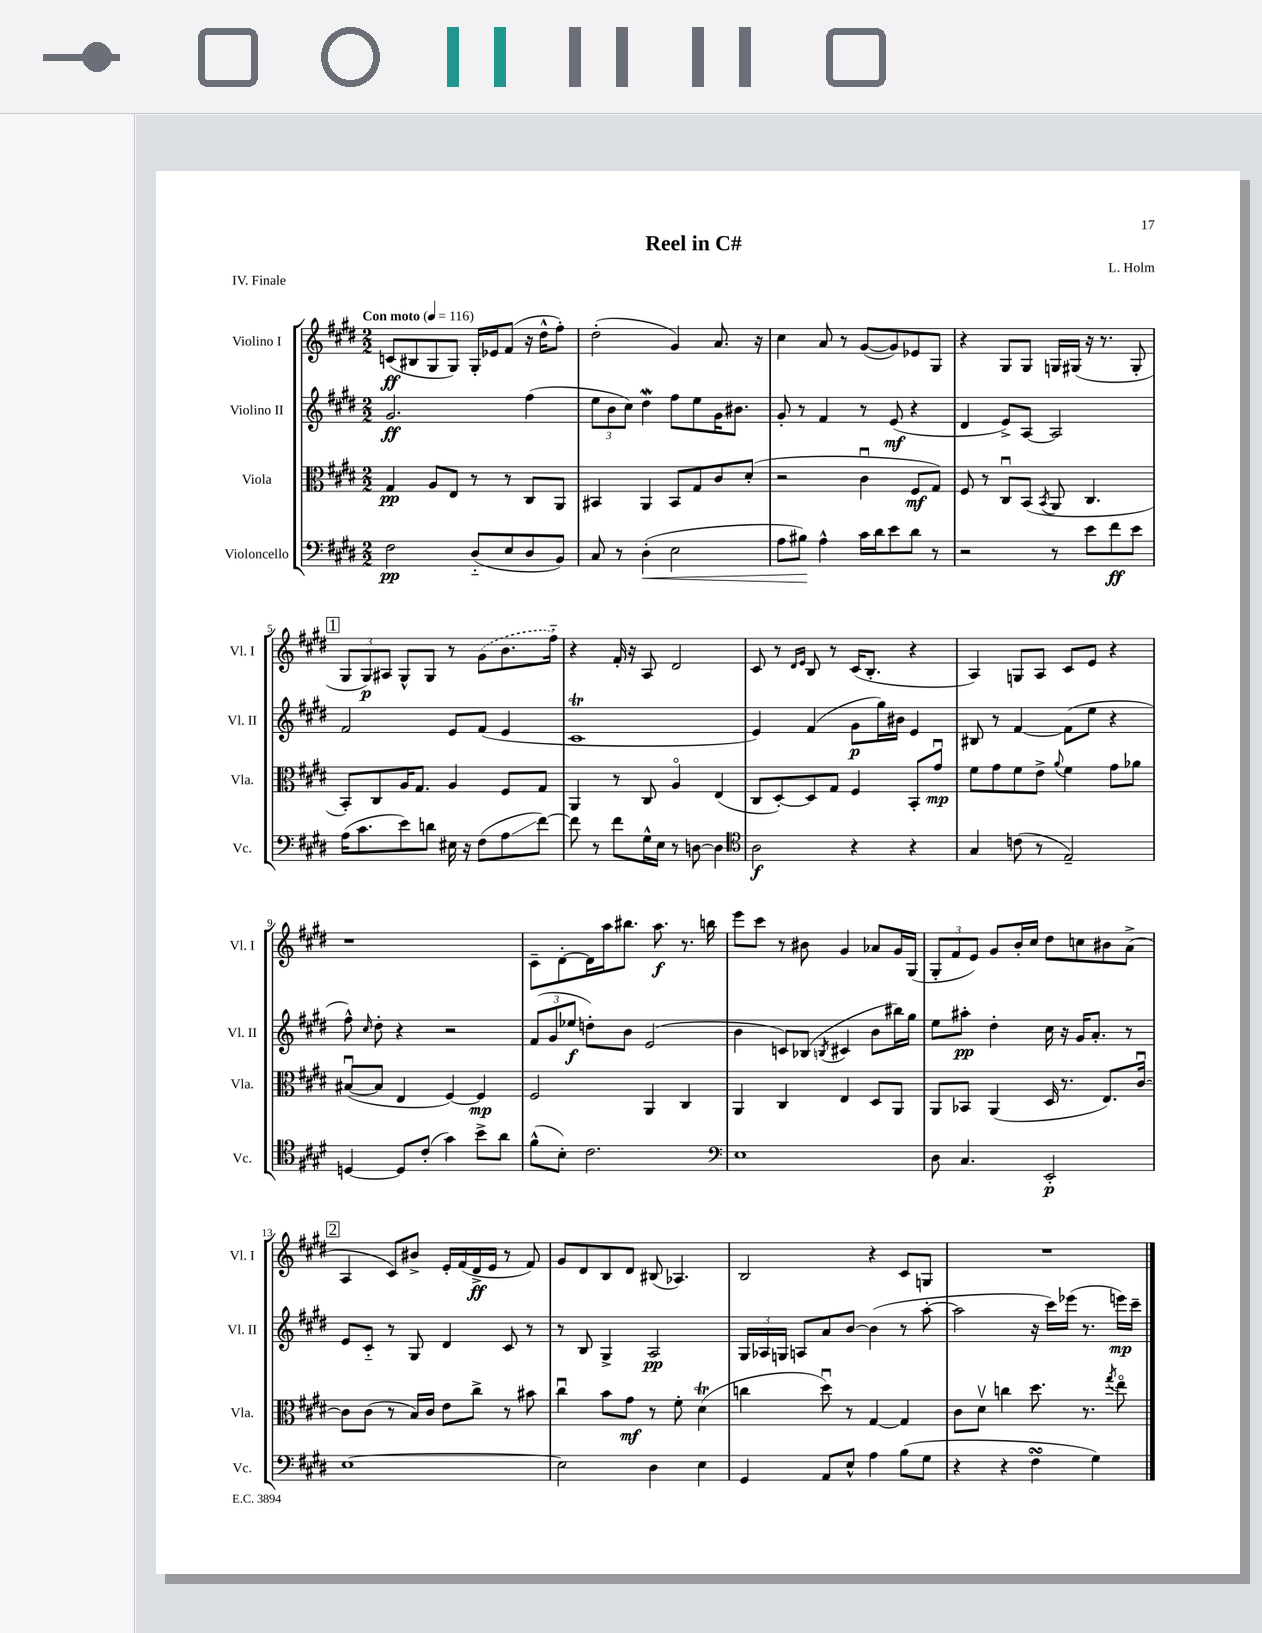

**kern	**kern	**kern	**kern
*staff4	*staff3	*staff2	*staff1
*clefF4	*clefC3	*clefG2	*clefG2
*k[f#c#g#d#]	*k[f#c#g#d#]	*k[f#c#g#d#]	*k[f#c#g#d#]
*M2/2	*M2/2	*M2/2	*M2/2
*MM116	*MM116	*MM116	*MM116
2F#	4G#	2.g#	(8c
.	.	.	8B#
.	8A	.	8G#
.	8E	.	8G#)
(8D#'~	8r	.	16G#'
.	.	.	16e-
8E	8r	.	(8f#
8D#	8C#	(4ff#	16r
.	.	.	16dd#^^
8BB)	8AA	.	8ff#')
=	=	=	=
8C#	4BB#	12ee	(2dd#'
.	.	12b	.
8r	.	.	.
.	.	12cc#)	.
(4D#'	4AA	4dd#	.
2E	8BB#	8ff#	4g#)
.	8G#	8ee	.
.	8c#	16g#	8.a
.	.	8.b#	.
.	(8d#'	.	.
.	.	.	16r
=	=	=	=
8A	2r	8g#'	4cc#
8B#)	.	8r	.
4A^^	.	4f#	8a
.	.	.	8r
16c#	4c#u	8r	([8g#
16d#	.	.	.
8e	.	(8e	8g#])
8d#	8F#	4r	8e-
8r	8G#)	.	8G#
=	=	=	=
2r	8F#	4d#	4r
.	8r	.	.
.	8C#u	8e^)	8G#
.	(8BB	[8A	8G#
.	8qBB	.	.
8r	8AA	2A]	16G
.	.	.	(16G#
8e	4.C#	.	16r
.	.	.	8.r
8f#	.	.	.
8e	.	.	8G#'
=	=	=	=
(16A	8BB')	2f#	12G#
8.c#	.	.	.
.	.	.	12G#)
.	8C#	.	.
.	.	.	12A#
8e)	16A	.	8G#^^
.	8.G#	.	.
8d	.	.	8G#
16E#	4A	8e	8r
16r	.	.	.
(8F#	.	(8f#	(8g#
8A	8F#	4e	8.b
[8f#)	8G#	.	.
.	.	.	16ff#'~)
=	=	=	=
8f#]	4AA	1c#	4r
8r	.	.	.
8f#	8r	.	16f#'
.	.	.	16r
16G#^^	8C#	.	8A
16E	.	.	.
8r	4Ao	.	2d#
[8D	.	.	.
4D]	(4E	.	.
=	=	=	=
*clefC4	*	*	*
2A	8C#	4e)	8c#
.	[8D#')	.	8r
.	.	.	16qqd#
.	.	.	16qqe
.	8D#]	(4f#	8B
.	8G#	.	8r
4r	4F#	8g#	(16c#
.	.	.	8.B'
.	.	16gg#)	.
.	.	16b#	.
4r	8BB'	4e	4r
.	8g#u	.	.
=	=	=	=
4G#	8f#	8B#	4A)
.	8g#	8r	.
(8c	8f#	[4f#	8G
8r	8e^	.	8A
.	8qqa	.	.
2E~)	4f#	(8f#]	8c#
.	.	8ee	8e
.	8g#	4r	4r
.	8a-	.	.
=	=	=	=
[4D	([8B#u	8ff#^^)	1r
.	.	16qqcc#	.
.	8B#]	8dd#'	.
8D]	4E	4r	.
(8c#'	.	.	.
4g#)	[4F#)	2r	.
8b^	4F#]	.	.
8a	.	.	.
=	=	=	=
(8f#^^	2F#	(12f#	8c#~
.	.	12g#	.
8B')	.	.	[8d#'
.	.	12ee-	.
2.c#	.	8dd')	16d#]
.	.	.	16aa
.	.	8b	8.bb#
.	4AA	(2e	.
.	.	.	8.aa
.	4C#	.	8.r
.	.	.	16bb
=	=	=	=
*clefF4	*	*	*
1E	4AA	4b	8eee
.	.	.	8ccc#
.	4C#	8c)	8r
.	.	(8B-	8b#
.	.	8qB	.
.	4E	4c#	4g#
.	8D#	8b	8a-
.	8AA	16bb#)	16g#
.	.	16gg#	(16G#
=	=	=	=
8D#	8AA	8ee	12G#'
.	.	.	12f#
4.C#	8BB-	8aa#'	.
.	.	.	12e)
.	(4AA	4dd#'	8g#
.	.	.	16b'
.	.	.	16cc#
2EE'	16D#	16cc#	8dd#
.	8.r	16r	.
.	.	16g#	8cc
.	.	8.a'	.
.	8.E)	.	8b#
.	.	8r	(8a^
.	[16c#u	.	.
=	=	=	=
[1E	8c#]	8e	4A
.	(8c#	8c#'~	.
.	8r	8r	8c#)
.	16B)	8G#	8b#^
.	16c#	.	.
.	8e	4d#	16e'
.	.	.	(16f#
.	8cc#^	.	16d#^
.	.	.	16e
.	8r	8c#	8r
.	8b#	8r	8f#)
=	=	=	=
2E]	4cc#u	8r	8g#
.	.	8B	8d#
.	8b	4G#^	8B
.	8g#	.	8d#
4D#	8r	2A	(8B#
.	8f#'	.	4.A-)
4E	(4d#	.	.
=	=	=	=
4GG#	4cc	24G#	2B
.	.	24A-	.
.	.	24G	.
.	.	8A	.
8AA	8dd#u)	8a	.
8E^^	8r	[8b	.
4A	[4G#	(4b]	4r
(8B	4G#]	8r	8c#
8G#	.	[8aa'	8G
=	=	=	=
4r	8c#	2aa]	1r
.	8d#v	.	.
4r	4cc	.	.
4F#	8.dd#	16r	.
.	.	16ccc#)	.
.	.	(16eee-	.
.	8.r	8.r	.
4G#)	.	.	.
.	8qgg#	.	.
.	8eeo	16eee)	.
.	.	16ccc#~	.
==	==	==	==
*-	*-	*-	*-
